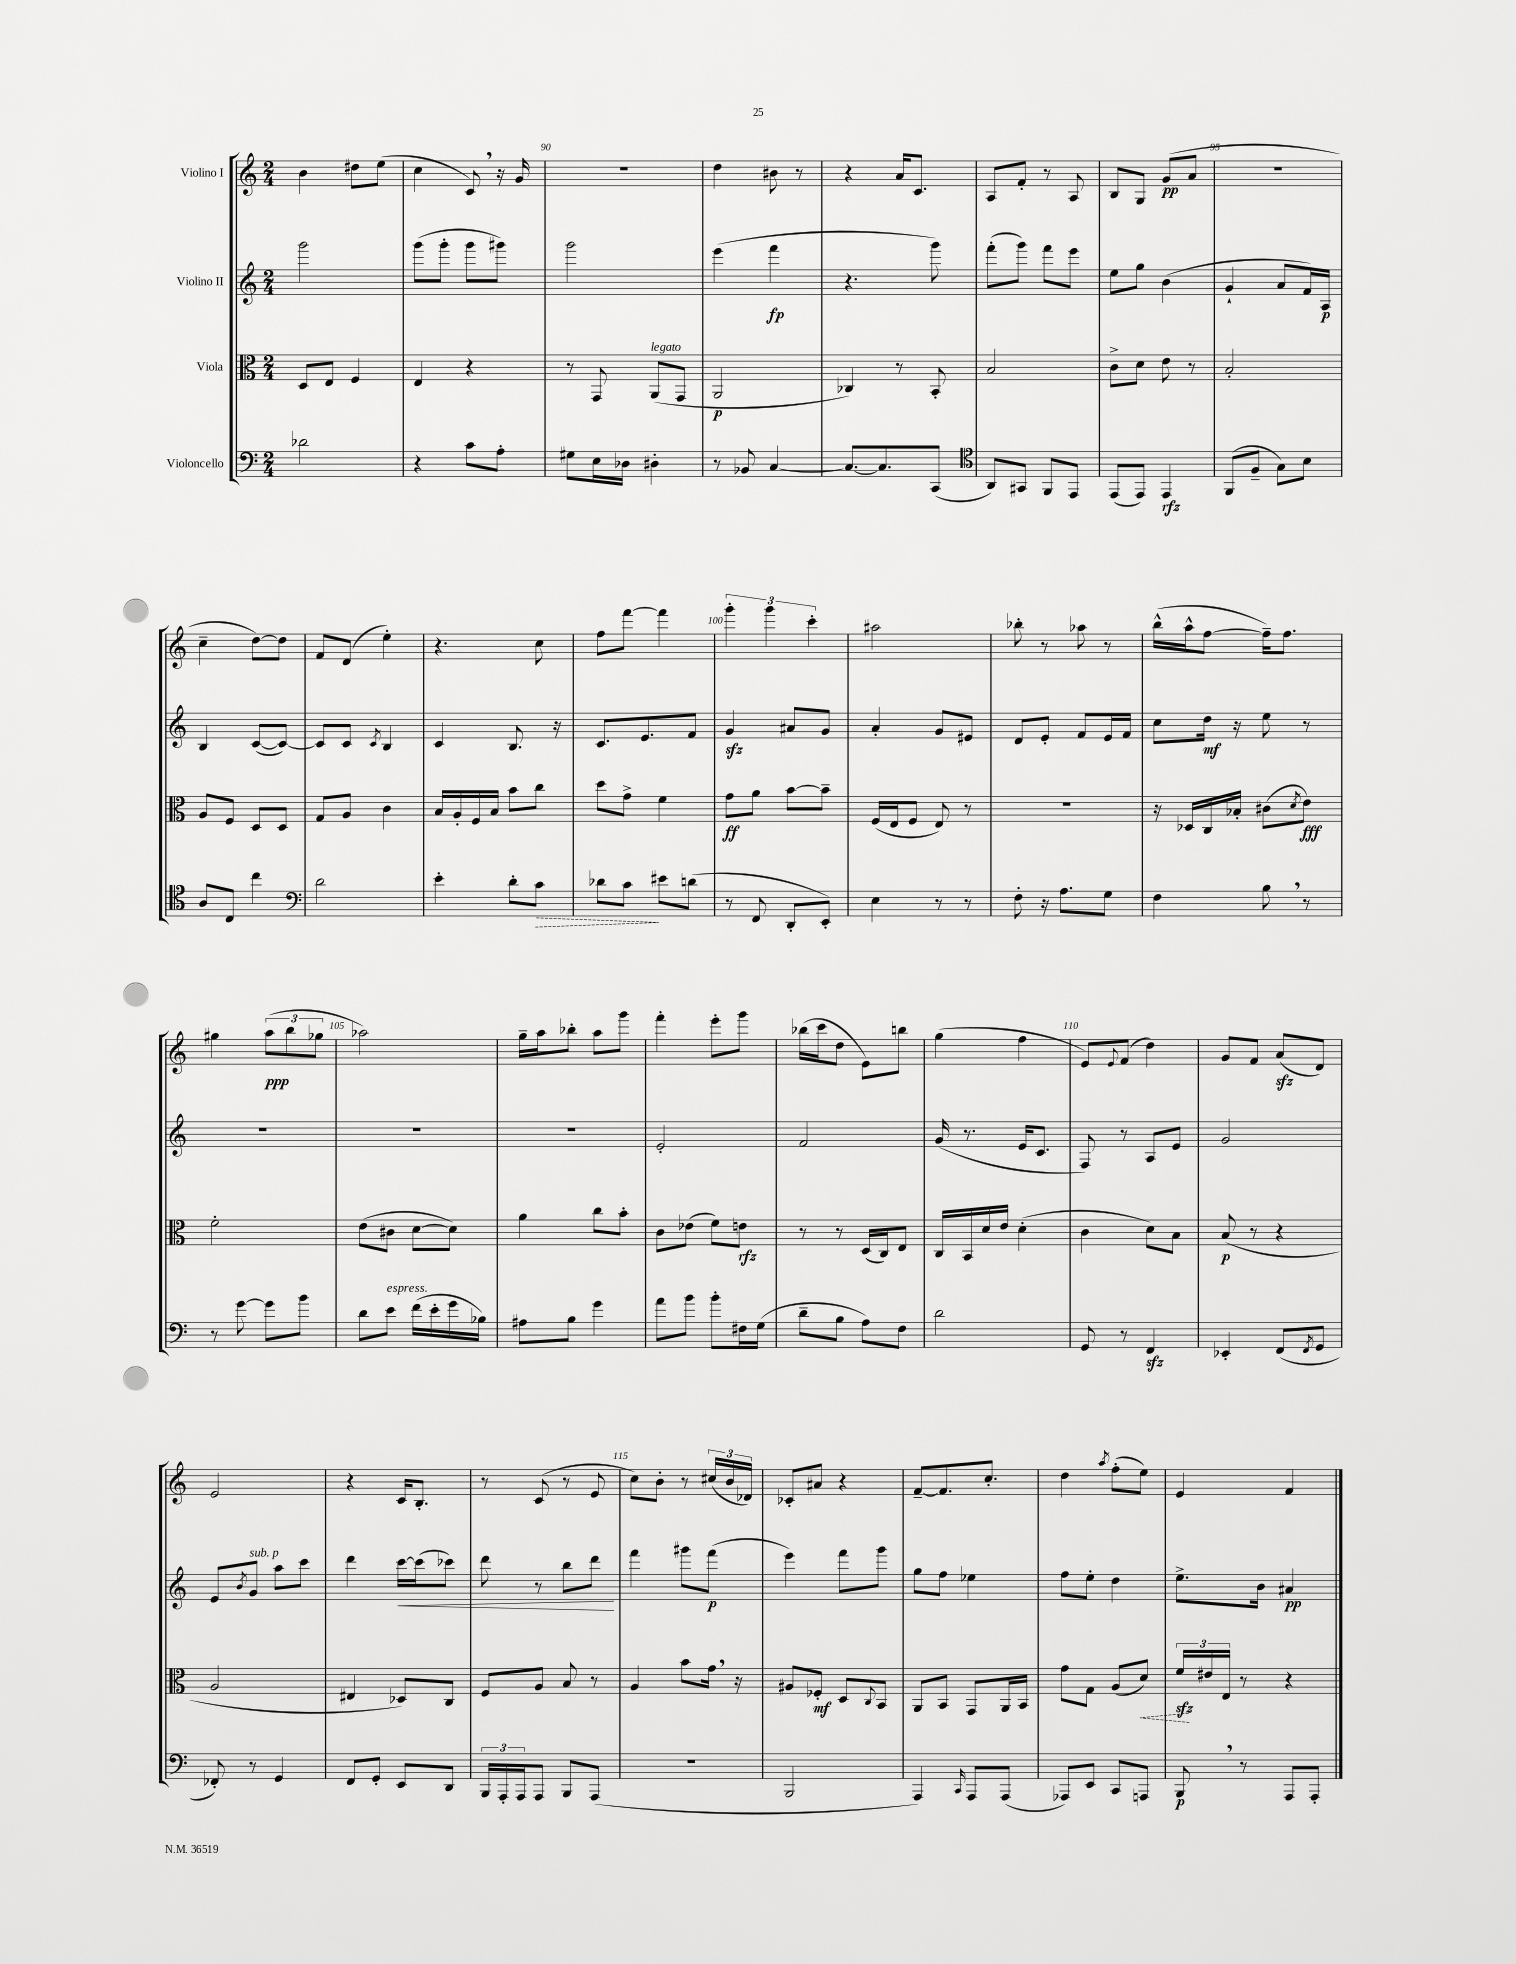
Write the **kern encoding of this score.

**kern	**dynam	**kern	**dynam	**kern	**dynam	**kern	**dynam
*part4	*part4	*part3	*part3	*part2	*part2	*part1	*part1
*staff4	*staff4	*staff3	*staff3	*staff2	*staff2	*staff1	*staff1
*I"Violoncello	*	*I"Viola	*	*I"Violino II	*	*I"Violino I	*
*clefF4	*	*clefC3	*	*clefG2	*	*clefG2	*
*k[]	*	*k[]	*	*k[]	*	*k[]	*
*M2/4	*	*M2/4	*	*M2/4	*	*M2/4	*
=88	=88	=88	=88	=88	=88	=88	=88
2d-X\	.	8D/L	.	2ggg\	.	4b\	.
.	.	8E/J	.	.	.	.	.
.	.	4F/	.	.	.	8dd#X\L	.
.	.	.	.	.	.	(8ee\J	.
=89	=89	=89	=89	=89	=89	=89	=89
4r	.	4E/	.	(8ggg\L	.	4cc\	.
.	.	.	.	8ggg'\J	.	.	.
8c\L	.	4r	.	8ggg\L	.	8c,/)	.
8A'\J	.	.	.	8ggg#X\J)	.	16r	.
.	.	.	.	.	.	16g/	.
=90	=90	=90	=90	=90	=90	=90	=90
8G#X\L	.	8r	.	2ggg\	.	2r	.
16E\L	.	8GG/	.	.	.	.	.
16D-X\JJ	.	.	.	.	.	.	.
!	!	!LO:TX:a:i:t=legato	!	!	!	!	!
4D#X'\	.	(8AA/L	.	.	.	.	.
.	.	8GG/J	.	.	.	.	.
=91	=91	=91	=91	=91	=91	=91	=91
8r	.	2AA/	p	(4eee\	.	4dd\	.
8BB-X/	.	.	.	.	.	.	.
[4C/	.	.	.	4fff\	fp	8b#X\	.
.	.	.	.	.	.	8r	.
=92	=92	=92	=92	=92	=92	=92	=92
8.C/L_	.	4C-X/)	.	4.r	.	4r	.
8.C/]	.	.	.	.	.	.	.
.	.	8r	.	.	.	16a/KL	.
.	.	.	.	.	.	8.c/J	.
(8CC/J	.	8BB'/	.	8ggg\)	.	.	.
=93	=93	=93	=93	=93	=93	=93	=93
*clefC4	*	*	*	*	*	*	*
8AA/L)	.	2B/	.	(8fff'\L	.	8A/L	.
8GG#X/J	.	.	.	8ggg\J)	.	8f'/J	.
8FF/L	.	.	.	8fff\L	.	8r	.
8EE/J	.	.	.	8eee\J	.	8A/	.
=94	=94	=94	=94	=94	=94	=94	=94
(8EE/L	.	8c^\L	.	8ee\L	.	8B/L	.
8EE/J)	.	8d\J	.	8gg\J	.	8G/J	.
4EE/	rfz	8e\	.	(4b\	.	(8g/L	pp
.	.	8r	.	.	.	8a/J	.
=95	=95	=95	=95	=95	=95	=95	=95
(8FF/L	.	2B'/	.	4g`/	.	2r	.
8F~/J	.	.	.	.	.	.	.
8G\L)	.	.	.	8a/L	.	.	.
8B\J	.	.	.	16f/L)	.	.	.
.	.	.	.	16A/JJ	p	.	.
!!LO:LB:g=z
=96	=96	=96	=96	=96	=96	=96	=96
8A/L	.	8A/L	.	4B/	.	4cc~\	.
8C/J	.	8F/J	.	.	.	.	.
4cc\	.	8D/L	.	([8c/L	.	[8dd\L)	.
.	.	8D/J	.	8c/J_)	.	8dd\J]	.
=97	=97	=97	=97	=97	=97	=97	=97
*clefF4	*	*	*	*	*	*	*
2d\	.	8G/L	.	8c/L]	.	8f/L	.
.	.	8A/J	.	8c/J	.	(8d/J	.
.	.	.	.	8qc/	.	.	.
.	.	4c\	.	4B/	.	4ee'\)	.
=98	=98	=98	=98	=98	=98	=98	=98
4e'\	.	16B/LL	.	4c/	.	4.r	.
.	.	16A'/	.	.	.	.	.
.	.	16F/	.	.	.	.	.
.	.	16B/JJ	.	.	.	.	.
8d'\L	.	8b\L	.	8.B/	.	.	.
!	!LO:HP:b	!	!	!	!	!	!
8c\J	>	8cc\J	.	.	.	8cc\	.
.	.	.	.	16r	.	.	.
=99	=99	=99	=99	=99	=99	=99	=99
8d-X\L	.	8dd\L	.	8.c/L	.	8ff\L	.
8c\J	.	8g^\J	.	.	.	[8fff\J	.
.	.	.	.	8.e/	.	.	.
8e#X\L	]	4f\	.	.	.	4fff\]	.
(8dn\J	.	.	.	8f/J	.	.	.
=100	=100	=100	=100	=100	=100	=100	=100
8r	.	8g\L	ff	4gzz/	.	6ggg'\	.
8FF/	.	8a\J	.	.	.	.	.
.	.	.	.	.	.	6ggg\	.
8DD'/L	.	[8b\L	.	8a#X/L	.	.	.
.	.	.	.	.	.	6ccc'\	.
8EE'/J)	.	8b~\J]	.	8g/J	.	.	.
=101	=101	=101	=101	=101	=101	=101	=101
4E\	.	(16F/LL	.	4a'/	.	2aa#X\	.
.	.	16E/J	.	.	.	.	.
.	.	8F/J	.	.	.	.	.
8r	.	8E/)	.	8g/L	.	.	.
8r	.	8r	.	8e#X/J	.	.	.
=102	=102	=102	=102	=102	=102	=102	=102
8F'\	.	2r	.	8d/L	.	8bb-X'\	.
16r	.	.	.	8e'/J	.	8r	.
8.A\L	.	.	.	.	.	.	.
.	.	.	.	8f/L	.	8aa-X\	.
8G\J	.	.	.	16e/L	.	8r	.
.	.	.	.	16f/JJ	.	.	.
=103	=103	=103	=103	=103	=103	=103	=103
4F\	.	16r	.	8cc\L	.	(16bb^^\LL	.
.	.	16D-X/LL	.	.	.	16aa^^\J	.
.	.	16C/	.	16dd\Jk	mf	[8ff\J	.
.	.	16B-X'/JJ	.	16r	.	.	.
8B,\	.	(8c#X\L	.	8ee\	.	16ff~\KL])	.
.	.	.	.	.	.	8.ff\J	.
.	.	8qd/	.	.	.	.	.
8r	.	8e\J)	fff	8r	.	.	.
!!LO:LB:g=z
=104	=104	=104	=104	=104	=104	=104	=104
8r	.	2f'\	.	2r	.	4gg#X\	.
[8g\	.	.	.	.	.	.	.
8g\L]	.	.	.	.	.	(12aa\L	ppp
.	.	.	.	.	.	12bb\	.
8b\J	.	.	.	.	.	.	.
.	.	.	.	.	.	12gg-X\J	.
=105	=105	=105	=105	=105	=105	=105	=105
8d\L	.	(8e\L	.	2r	.	2aa-X\)	.
!LO:TX:a:i:t=espress.	!	!	!	!	!	!	!
8e\J	.	8c#X\J	.	.	.	.	.
(16f\LL	.	[8d\L	.	.	.	.	.
16e'\	.	.	.	.	.	.	.
16g\	.	8d\J])	.	.	.	.	.
16B-X\JJ)	.	.	.	.	.	.	.
=106	=106	=106	=106	=106	=106	=106	=106
8A#X\L	.	4a\	.	2r	.	16gg~\LL	.
.	.	.	.	.	.	16aa\J	.
8B\J	.	.	.	.	.	8bb-X'\J	.
4g\	.	8cc\L	.	.	.	8aa\L	.
.	.	8b'\J	.	.	.	8ggg\J	.
=107	=107	=107	=107	=107	=107	=107	=107
8a\L	.	8c\L	.	2e'/	.	4fff'\	.
8b\J	.	(8e-X\J	.	.	.	.	.
8b'\L	.	8f\L)	.	.	.	8eee'\L	.
16F#X\L	.	8en\J	rfz	.	.	8ggg\J	.
(16G\JJ	.	.	.	.	.	.	.
=108	=108	=108	=108	=108	=108	=108	=108
8d~\L	.	8r	.	2f/	.	(16bb-X\LL	.
.	.	.	.	.	.	16ccc\J	.
8B\J	.	8r	.	.	.	8dd\J	.
8A\L)	.	(16D/LL	.	.	.	8e\L)	.
.	.	16C/J)	.	.	.	.	.
8F\J	.	8E/J	.	.	.	8bbn\J	.
=109	=109	=109	=109	=109	=109	=109	=109
2d\	.	16C/LL	.	(16g/	.	(4gg\	.
.	.	16BB/	.	8.r	.	.	.
.	.	16d/	.	.	.	.	.
.	.	16e/JJ	.	.	.	.	.
.	.	(4d'\	.	16e/KL	.	4ff\	.
.	.	.	.	8.c/J	.	.	.
=110	=110	=110	=110	=110	=110	=110	=110
8GG/	.	4c\	.	8F/)	.	8e/L)	.
.	.	.	.	.	.	8qqe/	.
8r	.	.	.	8r	.	(8f/J	.
4FFzz/	.	8d\L)	.	8A/L	.	4dd\)	.
.	.	8B\J	.	8e/J	.	.	.
=111	=111	=111	=111	=111	=111	=111	=111
4EE-X'/	.	(8B/	p	2g/	.	8g/L	.
.	.	8r	.	.	.	8f/J	.
(8FF/L	.	4r	.	.	.	(8azz/L	.
8qFF/	.	.	.	.	.	.	.
8GG/J	.	.	.	.	.	8d/J)	.
!!LO:LB:g=z
=112	=112	=112	=112	=112	=112	=112	=112
8FF-X'/)	.	2A/	.	8e/L	.	2e/	.
.	.	.	.	8qb/	.	.	.
!	!	!	!	!LO:TX:a:i:t=sub. p	!	!	!
8r	.	.	.	8g/J	.	.	.
4GG/	.	.	.	8aa\L	.	.	.
.	.	.	.	8ccc\J	.	.	.
=113	=113	=113	=113	=113	=113	=113	=113
8FF/L	.	4E#X/	.	4ddd\	.	4r	.
8GG'/J	.	.	.	.	.	.	.
!	!	!	!	!	!LO:HP:b	!	!
8EE/L	.	8D-X/L)	.	[16ccc\LL	<	16c/KL	.
.	.	.	.	(16ccc\J]	.	8.B'/J	.
8DD/J	.	8C/J	.	8ccc-X\J)	.	.	.
=114	=114	=114	=114	=114	=114	=114	=114
24BBB/LL	.	8F/L	.	8ddd\	.	8r	.
24AAA'/	.	.	.	.	.	.	.
24AAA/J	.	.	.	.	.	.	.
8AAA/J	.	8A/J	.	8r	.	(8c/	.
8BBB/L	.	8B/	.	8bb\L	.	8r	.
(8AAA/J	.	8r	.	8ddd\J	.	8e/	.
.	.	.	.	.	[	.	.
=115	=115	=115	=115	=115	=115	=115	=115
2r	.	4A/	.	4fff\	.	8cc\L)	.
.	.	.	.	.	.	8b'\J	.
.	.	8b\L	.	8ggg#X\L	.	8r	.
.	.	16g,\Jk	.	(8fff\J	p	(24cc#X/LL	.
.	.	.	.	.	.	24b/	.
.	.	16r	.	.	.	.	.
.	.	.	.	.	.	24d-X/JJ)	.
=116	=116	=116	=116	=116	=116	=116	=116
2BBB/	.	8A#X/L	.	4eee\)	.	8c-X'/L	.
.	.	8F-X'/J	mf	.	.	8a#X/J	.
.	.	8D/L	.	8fff\L	.	4r	.
.	.	8qqC/	.	.	.	.	.
.	.	8BB/J	.	8ggg\J	.	.	.
=117	=117	=117	=117	=117	=117	=117	=117
4AAA/)	.	8AA/L	.	8gg\L	.	[8f~/L	.
.	.	8BB/J	.	8ff\J	.	8.f/]	.
16qqCC/	.	.	.	.	.	.	.
8AAA/L	.	8GG/L	.	4ee-X\	.	.	.
.	.	.	.	.	.	8.cc'/J	.
(8AAA/J	.	16AA/L	.	.	.	.	.
.	.	16BB/JJ	.	.	.	.	.
=118	=118	=118	=118	=118	=118	=118	=118
8AAA-X/L)	.	8g\L	.	8ff\L	.	4dd\	.
8EE/J	.	8G\J	.	8ee'\J	.	.	.
.	.	.	.	.	.	8qaa/	.
8CC/L	.	(8A/L	.	4dd\	.	(8ff'\L	.
!	!	!	!LO:HP:b	!	!	!	!
8AAAn/J	.	8d/J)	<	.	.	8ee\J)	.
=119	=119	=119	=119	=119	=119	=119	=119
8BBB,/	p	24fzz/LL	.	8.ee^\L	.	4e/	.
.	.	24e#X/	[	.	.	.	.
.	.	24E/JJ	.	.	.	.	.
8r	.	8r	.	.	.	.	.
.	.	.	.	16b\Jk	.	.	.
8AAA/L	.	4r	.	4a#X/	pp	4f/	.
8AAA'/J	.	.	.	.	.	.	.
==	==	==	==	==	==	==	==
*-	*-	*-	*-	*-	*-	*-	*-
